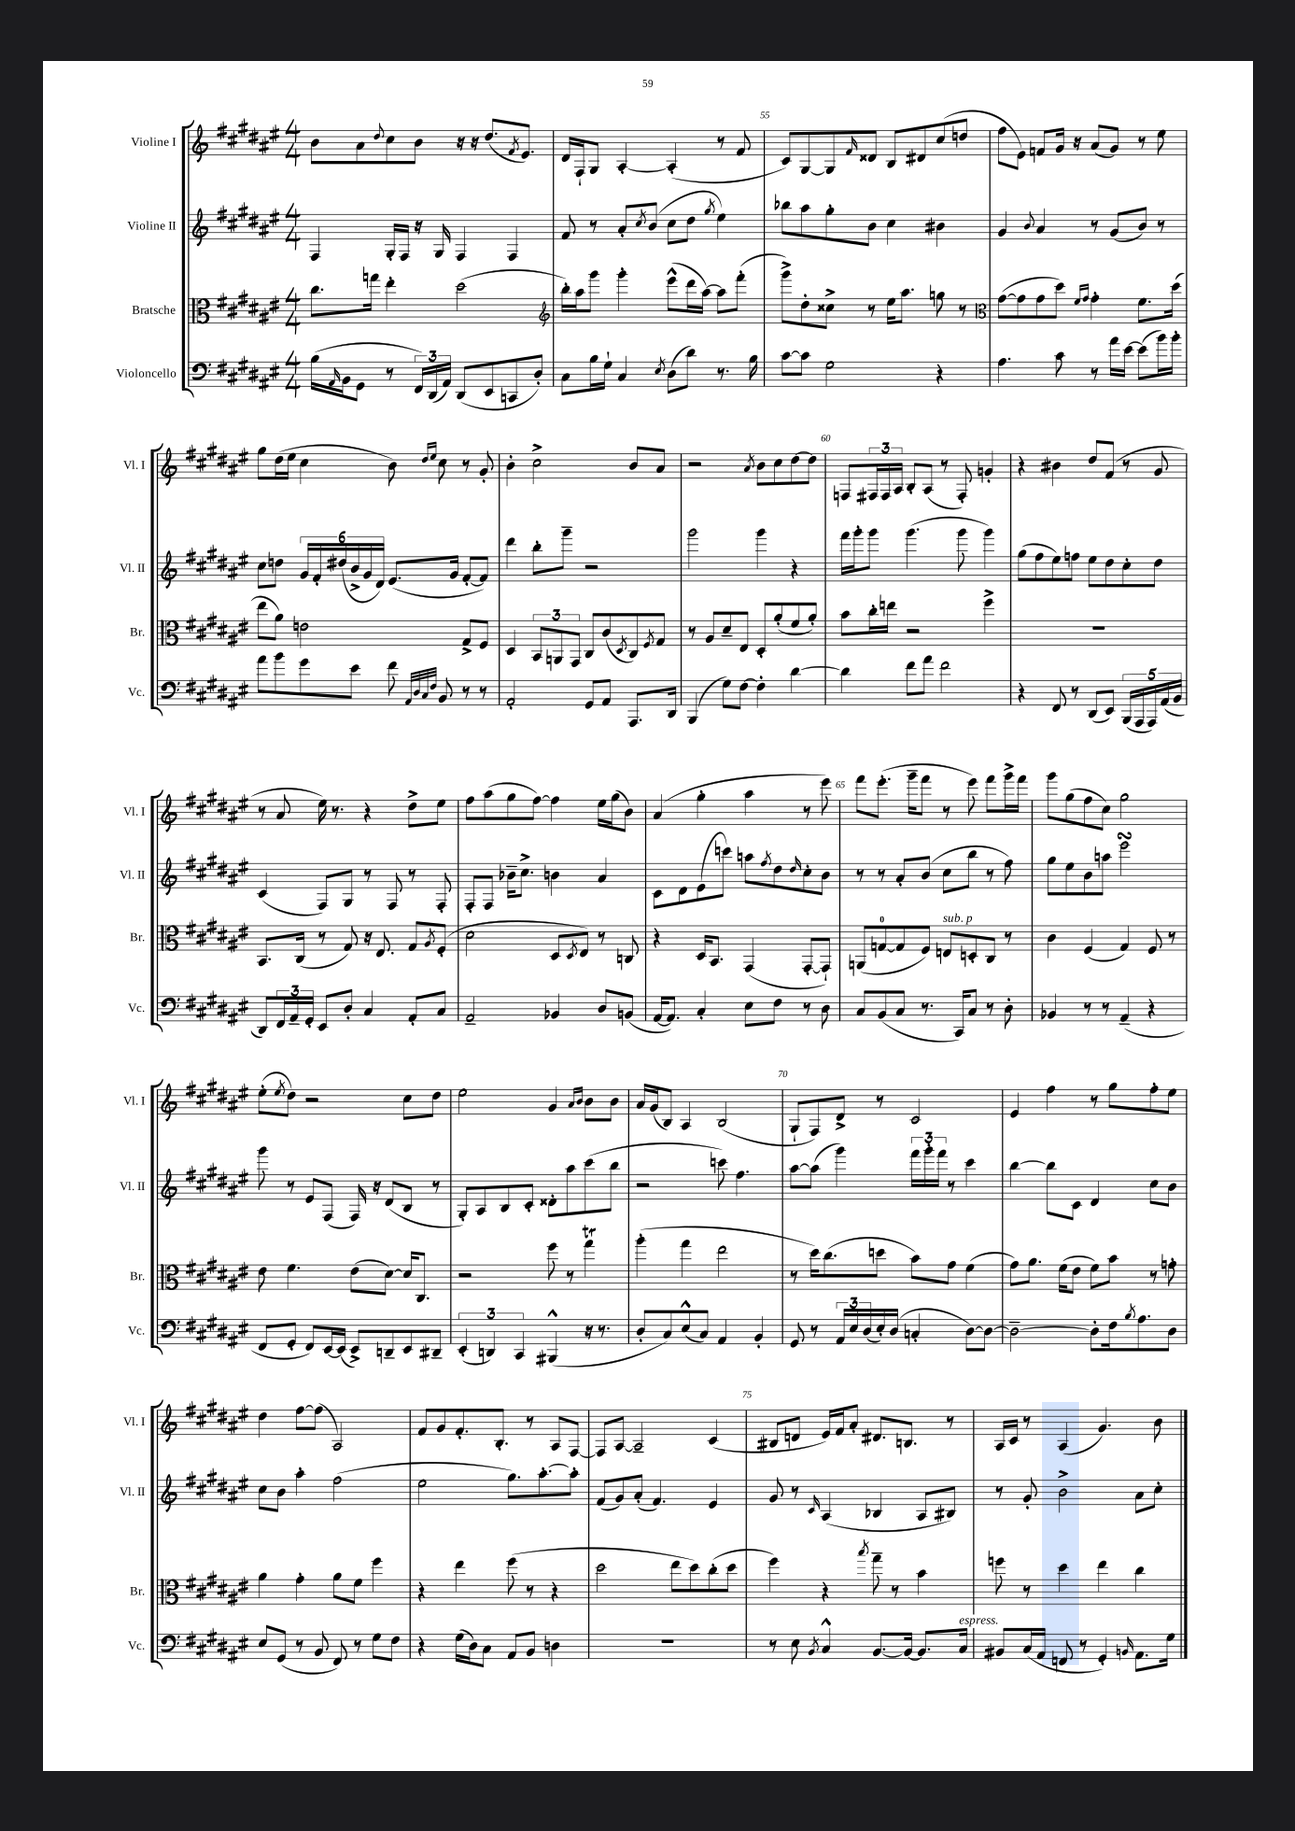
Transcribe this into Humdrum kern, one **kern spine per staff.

**kern	**kern	**kern	**kern
*staff4	*staff3	*staff2	*staff1
*clefF4	*clefC3	*clefG2	*clefG2
*k[f#c#g#d#a#e#]	*k[f#c#g#d#a#e#]	*k[f#c#g#d#a#e#]	*k[f#c#g#d#a#e#]
*M4/4	*M4/4	*M4/4	*M4/4
(16B	8.cc#	4F#	8b
16qqAA#	.	.	.
16BB	.	.	.
8GG#	.	.	8a#
.	16gg	.	.
.	.	.	8qqdd#
8r	4ee#'	16G#'	8cc#
.	.	16F#	.
24FF#)	.	16r	8b
(24DD#	.	.	.
.	.	16G#	.
24AA#)	.	.	.
(8DD#	(2dd#	4F#	16r
.	.	.	16r
8EE#	.	.	(8.dd#
8CC	.	4F#	.
.	.	.	8qf#
.	.	.	8.e#)
8D#')	.	.	.
=	=	=	=
*	*clefG2	*	*
8C#	16bb')	8f#	16d#
.	16aa#	.	16F#`
16B	8ggg#	8r	8G#
16G#`	.	.	.
4C#	4ggg#'	8a#'	[4A#'
.	.	8qcc#	.
.	.	(8b	.
8qE#	.	.	.
(8D#	(8eee#^^	8cc#	(4A#']
8d#)	16ddd#	8dd#	.
.	[16aa#)	.	.
.	.	8qgg#	.
8.r	8aa#]	4ee#)	8r
.	(8fff#'	.	8f#
16B	.	.	.
=	=	=	=
[8c#	8ggg#^)	8bb-	8c#)
8c#]	8dd#'	8aa#	[8G#
2G#	8cc##^	8gg#'	8G#]
.	.	.	16qqf#
.	8r	8b	8d##
.	16ee#	4cc#	8B
.	8.aa#	.	.
.	.	.	8d#
4r	8gg	4b#	(8cc#
.	8r	.	8dd
=	=	=	=
*	*clefC3	*	*
4.A#	([8g#	4g#	8ff#
.	8g#]	.	8e#)
.	.	8qqb	.
.	8g#	4a#	8f
8c#	8dd#)	.	16g#
.	.	.	16r
.	16qqf#	.	.
.	16qqg#	.	.
8r	4g#'	8r	(8a#
16a#	.	(8g#	8g#)
[16e#	.	.	.
(8e#]	8.f#	8b)	8r
16b)	.	8r	8ee#
16b'	(16dd#	.	.
=	=	=	=
8a#	8ee#	8cc#	8gg#
8b	8a#)	8dd	(16dd#
.	.	.	16ee#
8g#	2e	24g#	4cc#
.	.	24f#'	.
.	.	(24dd#	.
8e#	.	24b^	.
.	.	24g#	.
.	.	24d#)	.
8f#	.	(8.e#	8b)
32qqAA#	.	.	.
32qqD#	.	.	.
32qqC#	.	.	16qqdd#
32qqF#	.	.	16qqee#
8BB	.	.	8cc#
.	.	16g#	.
8r	8G#^	[8f#'	8r
8r	8F#	8f#])	8g#'
=	=	=	=
2AA#'	4D#	4ddd#	4b'
.	12BB	8bb'	2cc#^
.	12AA	.	.
.	.	8ggg#~	.
.	12GG#	.	.
8GG#	8C#	2r	.
8AA#	(8c#	.	.
.	8qD#	.	.
8.AAA#	8C#)	.	8b
.	8qF#	.	.
.	8G#	.	8a#
16DD#	.	.	.
=	=	=	=
(4BBB	8r	2ggg#	2r
.	8A#	.	.
8G#)	8d#~	.	.
[8F#	8E#	.	.
.	.	.	8qa#
4F#']	8D#'	4ggg#	8b
.	(8a#'	.	8cc#
[4d#	8f#	4r	[8dd#
.	8a#')	.	8dd#]
=	=	=	=
4d#]	8b	16fff#	8F
.	.	16ggg#'	.
.	16cc#'	8ggg#	24F#
.	.	.	24F#
.	16ee	.	.
.	.	.	24A#
8f#	2r	(4.ggg#	8B'
8a#	.	.	(8A#
2f#	.	.	8r
.	.	8ggg#	8F#')
.	4ff#^	4ggg#)	4g'
=	=	=	=
4r	1r	(8gg#	4r
.	.	8ff#	.
8FF#	.	8ee#)	4b#
8r	.	8ff	.
(8DD#	.	8ee#	8dd#
8EE#)	.	8dd#	(8f#
(20BBB	.	8cc#'	8r
20AAA#	.	.	.
20AAA#)	.	.	.
.	.	8dd#	8g#
(20AA#	.	.	.
20BB	.	.	.
=	=	=	=
8DD#)	8.BB	(4c#	8r
24FF#	.	.	8a#
24AA#~	.	.	.
.	(16C#	.	.
24GG#'	.	.	.
8EE#	8r	8F#)	16ee#)
.	.	.	8.r
8D#'	8G#)	8G#	.
4C#	16r	8r	4r
.	8.E#	.	.
.	.	8F#	.
8AA#'	8G#	8r	8dd#^
.	8qA#	.	.
8C#	(8F#'	8F#'	8ee#
=	=	=	=
2AA#~	2d#	8F#'	8ff#
.	.	8F#	(8aa#
.	.	16b-~	8gg#
.	.	8.cc#^	.
.	.	.	[8ff#)
4BB-	8D#	4b	4ff#]
.	8qD#	.	.
.	8E#)	.	.
8D#	8r	4a#	16ee#
.	.	.	(16gg#
(8BB	8C	.	8b)
=	=	=	=
[16AA#	4r	8c#	(4a#
8.AA#])	.	.	.
.	.	8d#	.
4C#'	16D#	(8e#	4gg#'
.	8.BB	.	.
.	.	8ccc)	.
8E#	(4GG#	8aa	4aa#
.	.	8qff#	.
8F#	.	8dd#	.
.	.	16qqdd#	.
8r	[8GG#'	8cc#'	8r
8D#	8GG#`])	8b	8eee#)
=	=	=	=
8C#	(8AA	8r	8fff#
(8BB	[8G	8r	(8.eee#'
8C#	8G]	8a#'	.
.	.	.	16ggg#~
8.r	8F#)	(8b	8fff#
.	8E	8cc#	8r
16CC#)	.	.	.
8C#	8D'	8bb	8eee#)
8r	8C#	8r	8fff#
8D#'	8r	8ff#)	16ggg#^
.	.	.	16fff#
=	=	=	=
4BB-	4c#	8gg#	8ggg#
.	.	8ee#	(8gg#
8r	(4F#	8b	8ff#
8r	.	8aa	8cc#)
(4AA#~	4G#)	2eee#	2gg#
4r	8F#	.	.
.	8r	.	.
=	=	=	=
8FF#	8e#	8ggg#	(8ee#'
.	.	.	8qee#
8GG#'	4.f#	8r	8dd#)
8FF#)	.	8e#	2r
[16EE#	.	(8F#	.
(16EE#]	.	.	.
8EE#^)	(8e#	16F#)	.
.	.	16r	.
8DD~	[8d#)	(8d#	.
8EE#	16d#]	8B	8cc#
.	8.C#	.	.
8DD#~	.	8r	8dd#
=	=	=	=
(6EE#'	2r	8G#')	2ee#
.	.	8A#	.
6DD)	.	.	.
.	.	8B	.
6CC#	.	.	.
.	.	8c#'	.
(4BBB#^^	8ff#	8d##'	4g#
.	8r	8aa#	.
.	.	.	16qqa#
.	.	.	16qqb
16r	4gg#	(8ccc#	8b
8.r	.	.	.
.	.	8bb	8b
=	=	=	=
8D#'	(4aa#'	2r	16a#
.	.	.	(16g#
8C#)	.	.	8B)
(8E#^^	4gg#	.	4A#
8C#)	.	.	.
4AA#	2ee#	8ccc)	(2B
.	.	4.ff#	.
4BB'	.	.	.
=	=	=	=
8GG#	8r	[8aa#	8G#`
8r	16dd#)	(8aa#]	8F#)
.	(8.cc#	.	.
24AA#	.	4ggg#)	8d#^
24E#	.	.	.
(24D#	.	.	.
16E#')	8dd	.	8r
(16D#	.	.	.
4C'	8b)	24fff#	2c#
.	.	24ggg#'	.
.	.	24fff#	.
.	8g#	8r	.
[8D#)	(4f#	4ccc#	.
8D#_	.	.	.
=	=	=	=
2D#~_	8g#)	[4bb	4e#
.	8.a#	.	.
.	.	8bb]	4ff#
.	(16f#	.	.
.	8e#	8c#	.
8D#']	8f#)	4d#	8r
16F#	8b	.	8gg#
8qB	.	.	.
8.A#	.	.	.
.	8r	8cc#	8ff#'
8D#	8g'	8b	8ee#
=	=	=	=
8E#	4a#	8cc#	4dd#
(8GG#	.	8b	.
8r	4g#'	4aa#'	[8ff#
8BB	.	.	(8ff#]
8FF#)	8a#	(2ff#	2A#)
8r	8f#	.	.
8G#	4ff#	.	.
8F#	.	.	.
=	=	=	=
4r	4r	2ee#	8f#
.	.	.	8g#
(16G#	4ee#	.	8.f#'
16D#)	.	.	.
8C#	.	.	.
.	.	.	8.B'
8AA#	(8ff#	8.gg#)	.
8BB	8r	.	8r
.	.	[8.aa#'	.
4D	4r	.	8A#
.	.	8aa#']	[8F#
=	=	=	=
1r	2dd#	(8f#	8F#]
.	.	8g#)	[8A#
.	.	(8a#'	2A#~]
.	.	4.f#)	.
.	8ee#	.	.
.	8dd#)	.	.
.	(8cc#'	4e#	(4c#
.	8dd#	.	.
=	=	=	=
8r	4ff#)	8g#	8B#
8E#	.	8r	8d
8qBB	.	16qqc#	.
4C#^^	4r	(4A#	16e#)
.	.	.	16f#
.	.	.	8a#'
.	8qbb	.	.
[8.BB	8gg#~	4B-	8.d#
.	8r	.	.
16BB_	.	.	8.B
8.BB]	4b	8A#	.
.	.	8B#)	8r
16C#	.	.	.
=	=	=	=
8BB#	8ff	8r	16A#
.	.	.	16c#
(16C#	8r	8g#'	8r
16AA#	.	.	.
8FF	4dd#	2b^	(4A#
8r	.	.	.
4GG#')	4ee#	.	4.g#)
16qqBB	.	.	.
8.AA#	4cc#	8a#	.
.	.	8cc#'	8b
16G#	.	.	.
==	==	==	==
*-	*-	*-	*-
